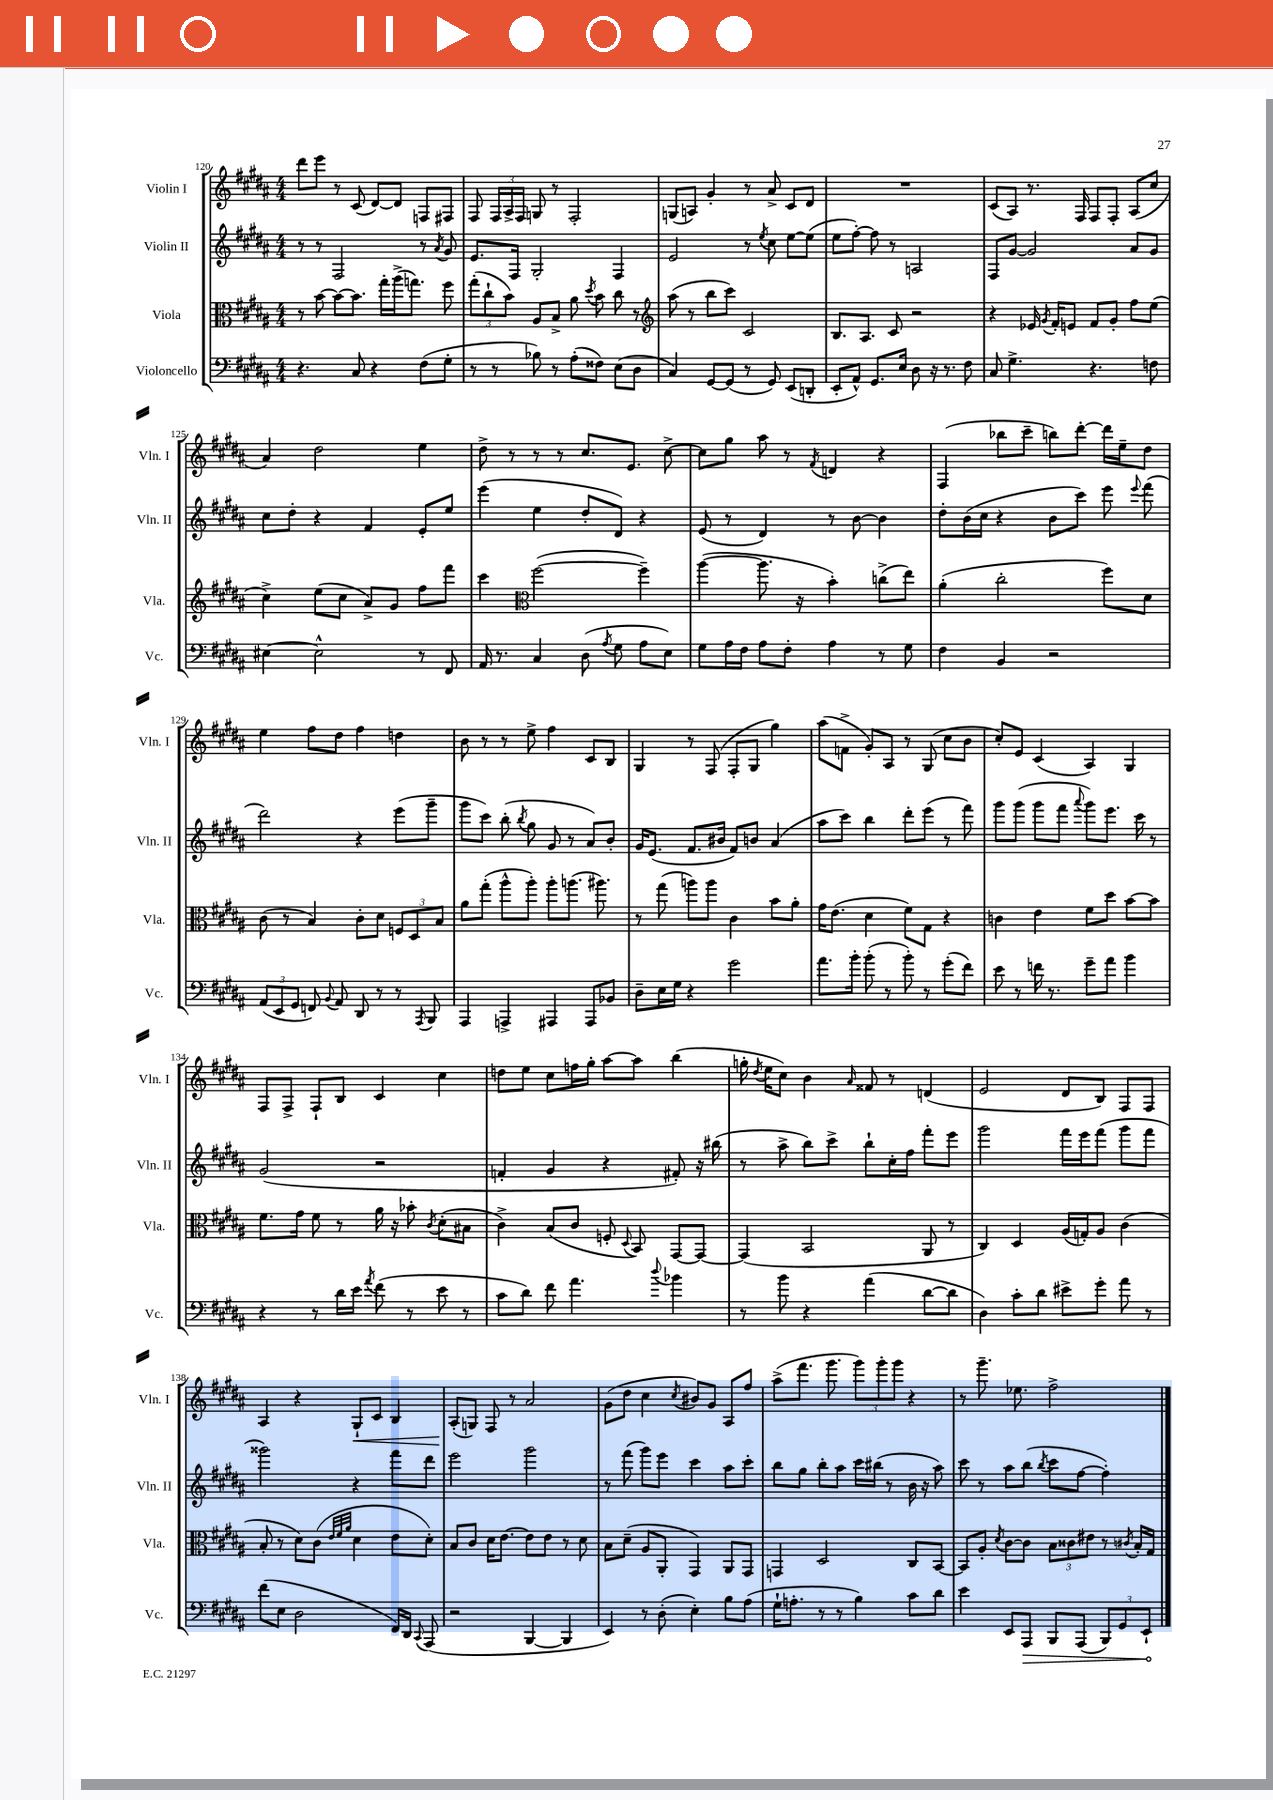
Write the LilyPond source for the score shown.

<<
\new StaffGroup <<
\new Staff = "s0" \with { instrumentName = "Violin I" shortInstrumentName = "Vln. I" } {
    \clef treble \key b \major \numericTimeSignature \time 4/4
    \autoBeamOff dis'''8[ e'''8] r8 cis'8( dis'8[~) dis'8] f8[ fis8] |
    fis8 \tuplet 3/2 { fis16[ ais16-> fis16] } g8 r8 fis2-. |
    g8[( a8]) gis'4-. r8 ais'8-> cis'8[ dis'8] |
    R1 |
    cis'8[( ais8]) r8. fis16 fis8[ fis8]-. ais8[( cis''8] |
    ais'4) dis''2 e''4 |
    dis''8-> r8 r8 r8 cis''8.[ e'8.] cis''8~-> |
    cis''8[ gis''8] ais''8 r8 \acciaccatura { fis'8 } d'4 r4 |
    fis4( bes''8[ cis'''8]-- b''8[) dis'''8]~-. dis'''16[ e''16-- dis''8] |
    e''4 fis''8[ dis''8] fis''4 d''4 |
    b'8 r8 r8 e''8-> fis''4 cis'8[ b8] |
    gis4 r8 fis8( fis8[-. gis8] gis''4) |
    ais''8[( f'8]-> gis'8[-.) ais8] r8 gis8( cis''8[ b'8] |
    cis''8[-.) e'8] cis'4( ais4) gis4 |
    fis8[ fis8]-> fis8[-! b8] cis'4 cis''4 |
    d''8[ e''8] cis''8[ f''16 gis''16]-. ais''8[~ ais''8] b''4( |
    g''16-. \acciaccatura { dis''8 } e''16[ cis''8]) b'4 \grace { ais'16 } fisis'8 r8 d'4( |
    e'2 dis'8[ b8]) fis8[ fis8] |
    ais4 r4 gis8[-!\< cis'8] b4 |
    ais8[-.\!( g8]) fis8 r8 ais'2 |
    gis'8[( dis''8] cis''4 \acciaccatura { cis''8 } bis'8[) gis'8] ais8[ fis''8] |
    ais''8[->( fis'''8.] gis'''8. \tuplet 3/2 { gis'''8[) gis'''8-. gis'''8] } r4 |
    r8 gis'''8.-- ees''8. fis''2-> \bar "|." |
}
\new Staff = "s1" \with { instrumentName = "Violin II" shortInstrumentName = "Vln. II" } {
    \clef treble \key b \major \numericTimeSignature \time 4/4
    \autoBeamOff r8 r8 fis2 r8 \acciaccatura { ais'8 } gis'8 |
    e'8.[ fis16] gis2-. fis4 |
    e'2 r8 \acciaccatura { e''8 } cis''8 e''8[~ e''8]( |
    e''8[ fis''8]~-.) fis''8 r8 a2 |
    fis8[ gis'8]~ gis'2 ais'8[ gis'8] |
    cis''8[ dis''8]-. r4 fis'4 e'8[-. e''8] |
    e'''4( e''4 dis''8[-. dis'8]) r4 |
    e'8( r8 dis'4) r8 b'8~ b'4 |
    dis''8[-. b'16( cis''16] r4 b'8[ cis'''8]) e'''8 \appoggiatura { e'''8 } fis'''8( |
    dis'''2) r4 e'''8[( gis'''8]-- |
    gis'''8[ cis'''8]) b''8-.( \acciaccatura { b''8 } gis''8 gis'8 r8 ais'8[) b'8]-. |
    gis'16[ e'8.]( fis'8.[ bis'16] fis'8[) b'8] ais'4( |
    ais''8[ cis'''8]) b''4 dis'''8[-. e'''8]( r8 fis'''8) |
    gis'''8[ gis'''8]( gis'''8[ fis'''8] \appoggiatura { ais'''8 } gis'''8[) e'''8.] cis'''16 r8 |
    gis'2( r2 |
    f'4-. gis'4 r4 fis'8-.) r16 bis''16( |
    r8 ais''8-> b''8[) cis'''8]-> b''8[-! cis''16-. fis''16] fis'''8[-. e'''8] |
    gis'''2 fis'''16[ e'''16 fis'''8]( gis'''8[ fis'''8] |
    gisis'''2) r4 fis'''8[ dis'''8] |
    e'''2 gis'''2 |
    r8 fis'''8( gis'''8[) e'''8] cis'''4 ais''8[ cis'''8]-. |
    b''8[ gis''8] b''8[-. ais''8] cis'''16[ bis''16]( r8 b'16 r16 ais''8) |
    cis'''8 r8 ais''8[ b''8]( \acciaccatura { b''8 } cis'''8[ fis''8]~ fis''4-.) \bar "|." |
}
\new Staff = "s2" \with { instrumentName = "Viola" shortInstrumentName = "Vla." } {
    \clef alto \key b \major \numericTimeSignature \time 4/4
    \autoBeamOff r8 b'8~ b'8[~ b'8.] gis''16[-. ais''16->( g''8.]) fis''8 |
    \tuplet 3/2 { gis''8[-.( cis''8-! b'8]) } ais8[ b8]-> ais'8 \acciaccatura { dis''8 } b'8 cis''8 r8 |
    \clef treble ais''8( r8 b''8[ cis'''8]) cis'2 |
    b8.[ ais8.] cis'8 r2 |
    r4 ees'16 \acciaccatura { gis'8 } fis'16[-. e'8] fis'8[ gis'8]-. fis''8[ e''8]( |
    cis''4->) e''8[( cis''8] ais'8[->) gis'8] fis''8[ fis'''8] |
    cis'''4 \clef alto fis''2~( fis''4--) |
    ais''4~( ais''8. r16 b'4-.) c''8[->( e''8]) |
    ais'4-.( cis''2-. fis''8[) dis'8] |
    cis'8( r8 b4) cis'8[-. dis'8] \tuplet 3/2 { f8[ dis8 b8] } |
    ais'8[ gis''8]-.( ais''8[-^ ais''8]-.) ais''8[-. a''8.]( ais''8.) |
    r8 gis''8( a''8[) a''8] cis'4 b'8[ ais'8]-. |
    gis'16[ e'8.]( dis'4 fis'8[) gis8] r4 |
    c'4 e'4 fis'8[ dis''8] b'8[~ b'8] |
    fis'8.[ gis'16] fis'8 r8 ais'16 r16 bes'8-. \acciaccatura { cis'8 } dis'8[-.( bis8] |
    cis'4->) b8[( cis'8] f8-. \appoggiatura { dis8 } b,8) gis,8[~ gis,8]~ |
    gis,4( b,2 ais,8 r8 |
    cis4) dis4 ais16[( g16-.) ais8] cis'4( |
    b8-. r8 dis'8[) cis'8]( \grace { e'32[ fis'32 ais'32] } dis'4 e'8[ dis'8]-.) |
    b8[ cis'8] dis'16[ e'8.]~ e'8[ e'8] r8 dis'8 |
    b8[ dis'8]--( ais8[ ais,8]-. gis,4) ais,8[ gis,8] |
    g,4 dis2 cis8[ b,8]~ |
    b,8[ ais8]-. \acciaccatura { dis'8 } cis'8[~ cis'8] \tuplet 3/2 { b8[ cisis'8 eis'8] } r8 \acciaccatura { cis'8 } b16[-. gis16] \bar "|." |
}
\new Staff = "s3" \with { instrumentName = "Violoncello" shortInstrumentName = "Vc." } {
    \clef bass \key b \major \numericTimeSignature \time 4/4
    \autoBeamOff r4. cis8 r4 fis8[( gis8]-. |
    r8 r8 bes8) r8 ais8[-.( fisis8]) e8[( dis8] |
    cis4) gis,8[~ gis,8]( r8 gis,8) e,8[( d,8]-. |
    e,8[-. ais,8]-^) gis,8.[ e16] dis8 r16 r8. fis8 |
    cis8 gis4.-> r4. f8 |
    eis4~ eis2-^ r8 fis,8 |
    ais,16 r8. cis4 dis8( \acciaccatura { ais8 } gis8 ais8[ e8]) |
    gis8[ ais16 fis16] ais8[ fis8]-. ais4 r8 gis8 |
    fis4 b,4 r2 |
    \tuplet 3/2 { ais,8[( e,8 gis,8] } f,8) \appoggiatura { b,8 } ais,8 dis,8 r8 r8 \acciaccatura { ais,,8 } b,,8 |
    ais,,4 a,,4-> ais,,4 ais,,8[ bes,8] |
    dis8[-- e16 gis16] r4 gis'2 |
    ais'8.[ b'16]-. b'8-.( r8 b'8-.) r8 gis'8[-.( fis'8]) |
    e'8 r8 f'16 r8. gis'8[-- ais'8] b'4 |
    r4 r8 dis'16[ e'16] \acciaccatura { ais'8 } fis'8( r8 e'8 r8 |
    cis'8[ dis'8]) fis'8 ais'4. \appoggiatura { dis''8 } bes'4 |
    r8 b'8 r4 ais'4( dis'8[~ dis'8] |
    dis4) cis'8[-. dis'8] eis'8[-> gis'8]-. ais'8 r8 |
    fis'8[( e8] dis2 fis,16[) dis,16] \appoggiatura { cis,8 } ais,,8( |
    r2 b,,4~ b,,4 |
    e,4) r8 dis8-.( e4-.) b8[ ais8]( |
    gis16[-! a8.]-. r8 r8 b4) cis'8[ dis'8] |
    e'4 e,8[ \once \override Hairpin.circled-tip = ##t ais,,8]\> b,,8[ ais,,8]( \tuplet 3/2 { b,,8[) gis,8 e,8]-!\! } \bar "|." |
}
>>
>>
\layout { \context { \Score currentBarNumber = #120 } }
